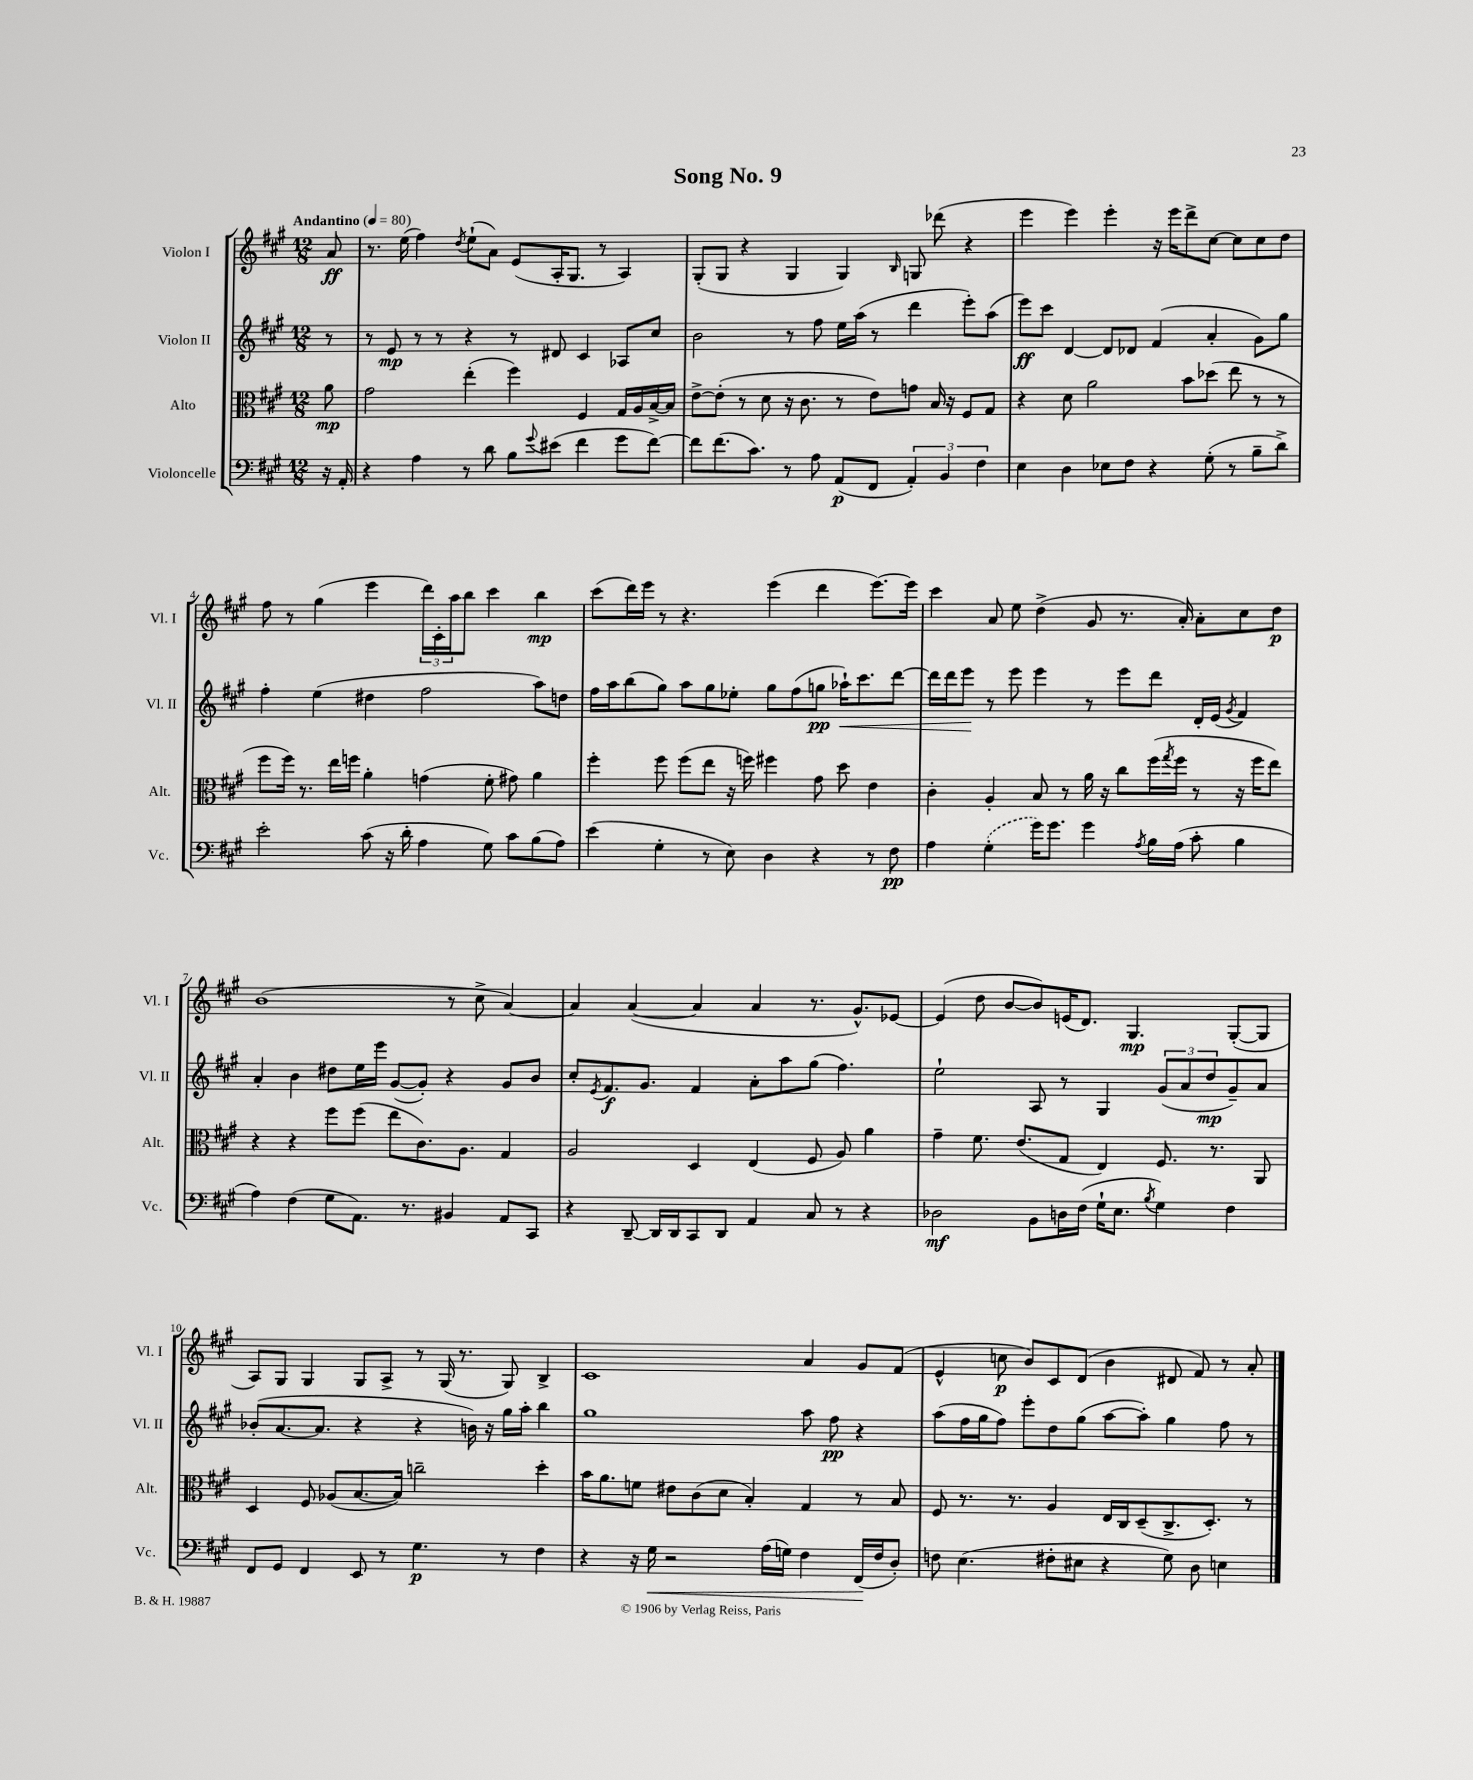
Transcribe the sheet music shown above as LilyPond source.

\header { title = "Song No. 9" }
<<
\new StaffGroup <<
\new Staff = "s0" \with { instrumentName = "Violon I" shortInstrumentName = "Vl. I" } {
    \clef treble \key a \major \numericTimeSignature \time 12/8 \partial 8 \tempo "Andantino" 4 = 80
    a'8\ff |
    r8. e''16( fis''4) \acciaccatura { d''8 } e''8-!( a'8) e'8( a16-. gis8. r8 a4) |
    gis8-.( gis8 r4 gis4 gis4) \grace { b16 } g8 des'''8( r4 |
    e'''4 e'''4) e'''4-. r16 e'''16 d'''8-> cis''8~ cis''8 cis''8 d''8 |
    fis''8 r8 gis''4( e'''4 \tuplet 3/2 { d'''16) cis'16-. a''16 } b''8 cis'''4 b''4\mp |
    cis'''8( d'''16) e'''16 r8 r4. e'''4( d'''4 e'''8.~) e'''16 |
    cis'''4 a'8 e''8 d''4->( gis'8 r8. a'16-.) a'8-. cis''8 d''8\p |
    b'1( r8 cis''8-> a'4~) |
    a'4 a'4~( a'4 a'4 r8. gis'8.-^) ees'8~ |
    ees'4( d''8 b'8~ b'8) e'16( d'8.) gis4.\mp gis8~-.( gis8 |
    a8) gis8 gis4 gis8 a8-> r8 gis16( r8. gis8) b4-> |
    cis'1 a'4 gis'8 fis'8( |
    e'4-^ c''8\p b'8) cis'8 d'8( b'4 dis'8 fis'8) r8 a'8-. \bar "|." |
}
\new Staff = "s1" \with { instrumentName = "Violon II" shortInstrumentName = "Vl. II" } {
    \clef treble \key a \major \numericTimeSignature \time 12/8 \partial 8
    r8 |
    r8 e'8\mp r8 r8 r4 r8 dis'8 cis'4 aes8 cis''8 |
    b'2 r8 fis''8 e''16 a''16( r8 d'''4 e'''8-.) a''8( |
    e'''8\ff) cis'''8 d'4~ d'8 des'8 fis'4( a'4-. gis'8) gis''8 |
    fis''4-. e''4( dis''4 fis''2 a''8) d''8 |
    fis''16 a''16 b''8( gis''8) a''8 gis''8 ees''8-. gis''8 fis''8( g''8\pp aes''16-!\<) cis'''8. d'''8~ |
    d'''16 d'''16 e'''8\! r8 e'''8 e'''4 r8 e'''8 d'''8 d'16-. e'16( \acciaccatura { gis'8 } fis'4) |
    a'4-. b'4 dis''8 e''16 e'''16 gis'8~( gis'8-.) r4 gis'8 b'8 |
    cis''8-. \acciaccatura { e'8 } fis'8.\f gis'8. fis'4 a'8-. a''8 gis''8( fis''4.) |
    e''2-! a8 r8 gis4 \tuplet 3/2 { gis'8( a'8 d''8\mp } gis'8--) a'8 |
    bes'8-.( a'8.~ a'8. r4 r4 b'16) r16 gis''16 a''16-. b''4 |
    gis''1 a''8 fis''8\pp r4 |
    a''8( fis''16 gis''16 fis''8) e'''8-. d''8 gis''8( a''8~ a''8-.) gis''4 fis''8 r8 \bar "|." |
}
\new Staff = "s2" \with { instrumentName = "Alto" shortInstrumentName = "Alt." } {
    \clef alto \key a \major \numericTimeSignature \time 12/8 \partial 8
    a'8\mp |
    gis'2 e''4-.( fis''4) fis4 gis16 a16 b16~-> b16 |
    e'8~-> e'8-.( r8 d'8 r16 cis'8. r8 e'8) g'8 b16 r16 fis8 gis8 |
    r4 d'8 a'2 b'8 des''8( e''8 r8 r8 |
    fis''8 fis''16) r8. e''16 f''16 a'4-. g'4( fis'8-. gis'8) a'4 |
    fis''4-. fis''8 fis''8( e''8 r16 f''16) fis''4 gis'8 d''8 e'4 |
    cis'4-. a4-. b8 r8 a'16 r16 cis''8 fis''16( \acciaccatura { gis''8 } fis''16 r8 r16 fis''16 e''8) |
    r4 r4 fis''8 fis''8( e''8 cis'8.) a8. gis4 |
    a2 d4 e4( fis8 a8) a'4 |
    gis'4-- fis'8. e'8.( gis8 e4) fis8. r8. a,8 |
    d4 fis8 aes8( b8.~ b16) c''2-- d''4-. |
    b'16 a'8. f'8 eis'8 cis'8( d'8 b4-.) gis4 r8 b8 |
    fis8 r8. r8. a4 e16 cis16 d8--( cis8.-> d8.-.) r8 \bar "|." |
}
\new Staff = "s3" \with { instrumentName = "Violoncelle" shortInstrumentName = "Vc." } {
    \clef bass \key a \major \numericTimeSignature \time 12/8 \partial 8
    r16 a,16-. |
    r4 a4 r8 d'8 b8 \appoggiatura { gis'8 } eis'8( fis'4 gis'8 fis'8~) |
    fis'8 fis'8.( cis'8.) r8 a8 a,8\p( fis,8 \tuplet 3/2 { a,4-.) b,4 fis4 } |
    e4 d4 ees8 fis8 r4 gis8-.( r8 b8-- d'8->) |
    e'2-. cis'8( r16 d'16-. a4 gis8) cis'8 b8( a8) |
    e'4( gis4-. r8 e8) d4 r4 r8 fis8\pp |
    a4 \once \slurDashed gis4-.( gis'16) gis'8. gis'4 \acciaccatura { a8 } b16 a16( cis'8-. b4 |
    a4) fis4( gis8 a,8.) r8. bis,4 a,8 cis,8 |
    r4 d,8~-- d,16 d,16 cis,8 d,8 a,4 cis8 r8 r4 |
    des2\mf b,8 d16 fis16( gis16-! e8. \acciaccatura { b8 } gis4) fis4 |
    fis,8 gis,8 fis,4 e,8 r8 gis4.\p r8 fis4 |
    r4 r16 gis16\< r2 a16( g16) fis4 fis,16\!( fis16 d8-.) |
    f8 e4.( fis8-. eis8 r4 gis8) d8 e4 \bar "|." |
}
>>
>>
